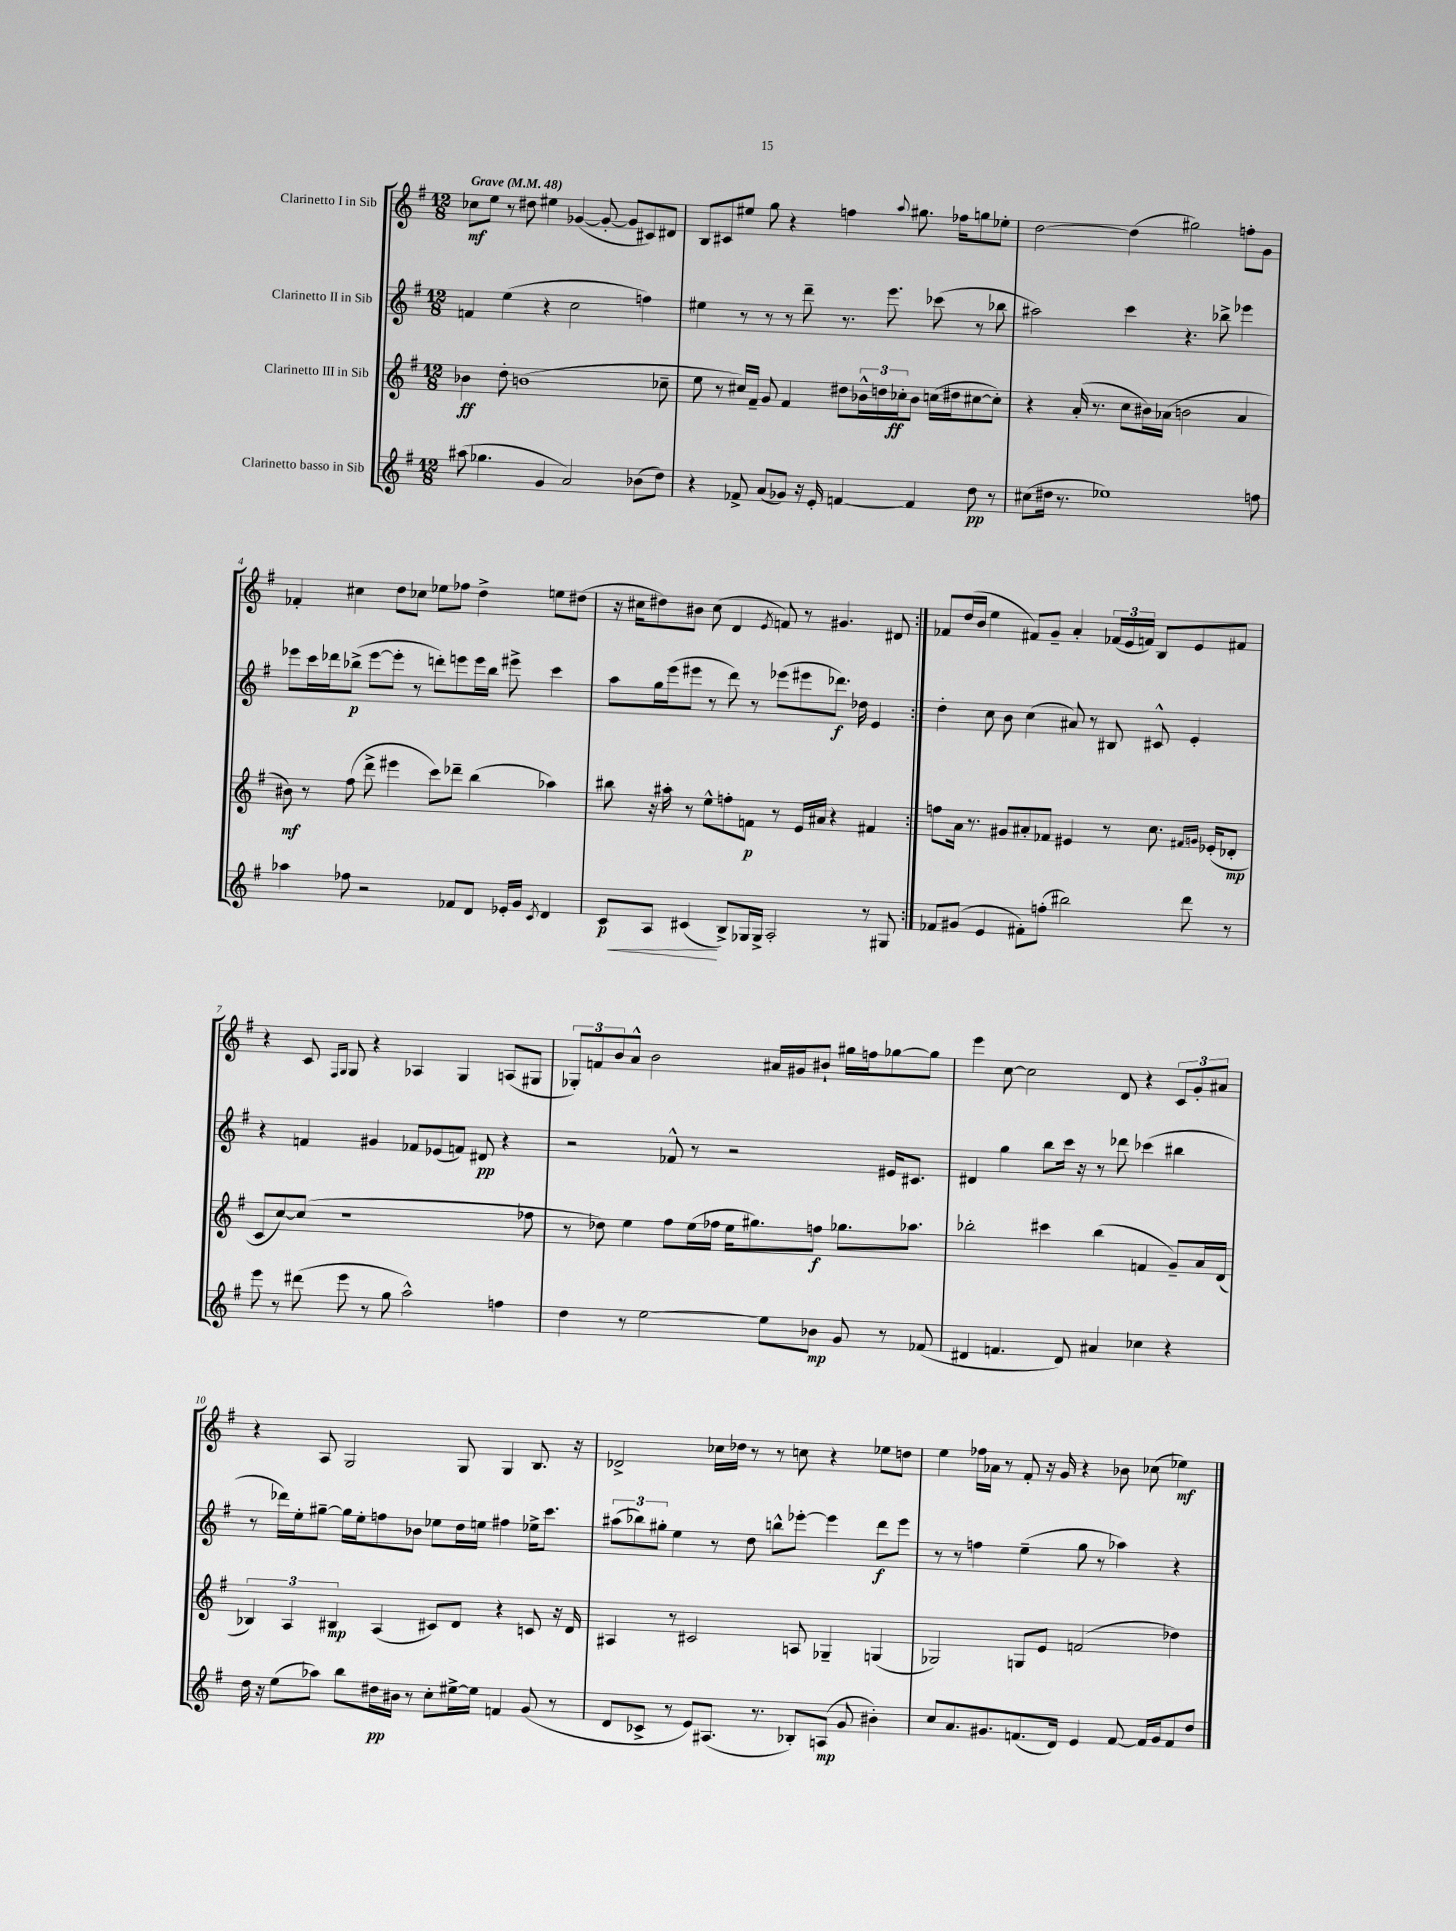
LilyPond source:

<<
\new StaffGroup <<
\new Staff = "s0" \with { instrumentName = "Clarinetto I in Sib" } {
    \clef treble \key g \major \numericTimeSignature \time 12/8 \tempo "Grave" 4 = 48
    \repeat volta 2 { ces''8\mf e''8 r8 dis''8 eis''4 ges'4~( ges'8~-. ges'8 cis'8) dis'8 |
    b8 cis'8 eis''8 g''8 r4 f''4 \appoggiatura { a''8 } gis''8. fes''16 g''8 ees''8-. |
    d''2~ d''4( gis''2) f''8-. g'8 |
    fes'4-. cis''4 d''8 ces''8 ees''8 fes''8 d''4-> e''8 dis''8( |
    r16 cis''16 dis''8) bis'8 cis''8( d'4 \acciaccatura { e'8 } f'8) r8 gis'4. dis'8 | }
    fes'8 d''16( b'16 e''4 fis'8) g'8-- a'4-. \tuplet 3/2 { fes'16( e'16 f'16) } b8 e'8 fis'8 |
    r4 c'8 \grace { fis16 g16 } g8 r4 aes4 g4 a8( gis8 |
    \tuplet 3/2 { ges8-.) f'8 b'8 } a'8-^ b'2 ais'16 gis'16 bis'8-! gis''16 f''16 ges''8~ ges''8 |
    e'''4 c''8~ c''2 d'8 r4 \tuplet 3/2 { c'8 g'8-. ais'8 } |
    r4 a8 g2 g8 g4 b8. r16 |
    des'2-> ces''16 des''16 r8 r8 c''8 r4 ees''8 d''8 |
    e''4 fes''16 aes'16 r8 fis'8-. r16 g'16 r4 bes'8 ces''8( ees''4\mf) \bar "|." |
}
\new Staff = "s1" \with { instrumentName = "Clarinetto II in Sib" } {
    \clef treble \key g \major \numericTimeSignature \time 12/8
    \repeat volta 2 { f'4 e''4( r4 c''2 f''4) |
    eis''4 r8 r8 r8 d'''8-- r8. e'''8. ces'''8( r8 bes''8 |
    ais''2) c'''4 r4. bes''8-> ees'''4 |
    ees'''8 c'''16 des'''16 bes''8->\p( ees'''8~ ees'''8-. r8 d'''8-.) e'''8 e'''16 bes''16 eis'''8-> c'''4 |
    a''8 g''16 e'''16( eis'''8 r8 d'''8) r8 ees'''8( eis'''8 des'''8.\f) des''16 e'4 | }
    d''4-. c''8 b'8 c''4( ais'8) r8 bis8 cis'8-^ e'4-. |
    r4 f'4 gis'4 fes'8 ees'8( f'8) dis'8\pp r4 |
    r2 fes'8-^ r8 r2 eis'16 cis'8. |
    dis'4 g''4 b''8 c'''16 r16 r8 des'''8 ces'''4( bis''4 |
    r8 des'''16) e''16-. gis''8~-- gis''16 e''16-. f''8 bes'8 ees''8 d''16 e''16 fis''4 ees''16-> c'''8. |
    \tuplet 3/2 { ais''8( bes''8) gis''8-. } e''4 r8 d''8 b''8-^ ees'''8~-. ees'''4 d'''8\f ees'''8 |
    r8 r8 f''4 e''4--( g''8 r8 aes''4) r4 \bar "|." |
}
\new Staff = "s2" \with { instrumentName = "Clarinetto III in Sib" } {
    \clef treble \key g \major \numericTimeSignature \time 12/8
    \repeat volta 2 { bes'4\ff d''8-. b'1( ces''8-- |
    e''8 r8 cis''16) fis'16-- g'8 fis'4 dis''8 \tuplet 3/2 { bes'16-^ d''16 ces''16-.\ff } bes'8 c''16( dis''16 cis''8~ cis''8-.) |
    r4 a'16-.( r8. c''8 bis'16) aes'16( b'2 aes'4 |
    bis'8\mf) r8 fis''8( d'''8-> eis'''4 c'''8) des'''8-- b''4( aes''4) |
    bis''8 r16 ais''16-. r8 e''8-^ f''8-. f'8\p r8 e'16 ais'16 r4 fis'4 | }
    f''8 a'16 r8. gis'8 ais'8-. fes'8 eis'4 r8 c''8. \grace { fis'16 g'16 } ees'16-.( des'8-.\mp |
    c'8 c''8~) c''8( r1 fes''8 |
    r8 des''8) e''4 fis''8 e''16( fes''16 e''16 gis''8.) f''8\f ges''8. aes''8. |
    bes''2-. cis'''4 bes''4( f'4 g'8--) a'16 d'16( |
    \tuplet 3/2 { bes4) a4 bis4\mp } a4( cis'8) d'8 r4 c'8 r16 d'16 |
    ais4 r8 cis'2 a8 ges4-- g4( |
    ges2) g8 e'8 f'2( des''4) \bar "|." |
}
\new Staff = "s3" \with { instrumentName = "Clarinetto basso in Sib" } {
    \clef treble \key g \major \numericTimeSignature \time 12/8
    \repeat volta 2 { ais''8( ges''4. g'4 a'2) bes'8( d''8) |
    r4 fes'8-> a'8( ges'8) r16 e'16-. f'4~ f'4 d''8\pp r8 |
    cis''8( dis''16 r8. ees''1) f''8 |
    aes''4 fes''8 r2 fes'8 d'8 ees'16-. g'16 \acciaccatura { c'8 } d'4 |
    c'8\p\< a8 cis'4\!( b8->) ges16 ges16-> a2-. r8 gis8 | }
    fes'8 gis'8( e'4 fis'8-.) f''8-.( bis''2) d'''8 r8 |
    e'''8 r8 dis'''8( e'''8 r8 g''8 a''2-^) f''4 |
    d''4 r8 e''2~ e''8 bes'8\mp g'8 r8 fes'8( |
    dis'4 f'4. dis'8) ais'4 ces''4 r4 |
    d''16 r16 e''8( aes''8) b''8 dis''16\pp bis'16 r8 c''8-. eis''16~-> eis''16 f'4 g'8( r8 |
    d'8 ces'8-> r8 e'8) ais8.( r8. bes8-.) a8\mp( g'8 bis'4-.) |
    c''8 a'8. gis'8. f'8.( d'16) e'4 f'8~ f'16 gis'16 f'8 d''8 \bar "|." |
}
>>
>>
